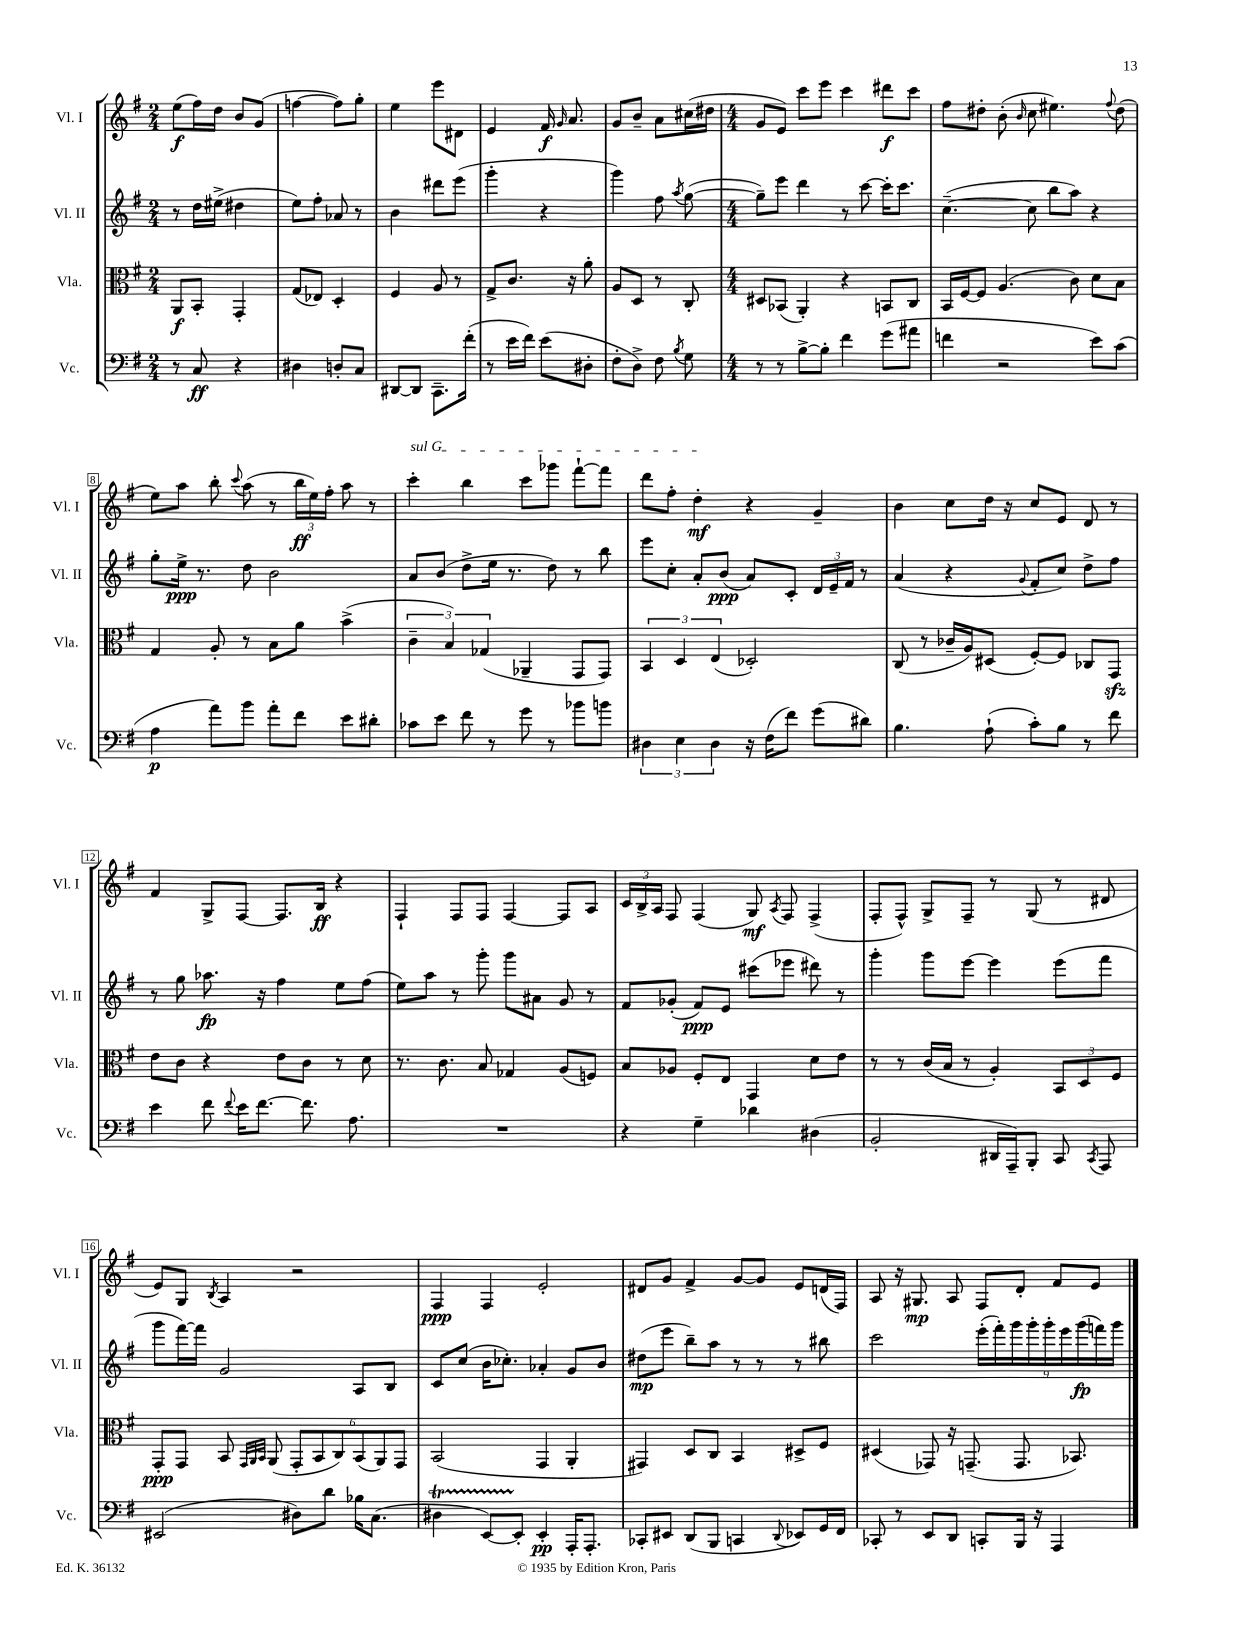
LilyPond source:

<<
\new StaffGroup <<
\new Staff = "s0" \with { instrumentName = "Vl. I" shortInstrumentName = "Vl. I" } {
    \clef treble \key g \major \numericTimeSignature \time 2/4
    \autoBeamOff e''8[\f( fis''16) d''16] b'8[ g'8]( |
    f''4~ f''8[) g''8]-. |
    e''4 e'''8[ dis'8] |
    e'4 fis'16\f \grace { g'16 } a'8. |
    g'8[ b'8]-- a'8[ cis''16( dis''16] |
    \numericTimeSignature \time 4/4 g'8[ e'8]) c'''8[ e'''8] c'''4 dis'''8[\f c'''8] |
    fis''8[ dis''8]-. b'8-.( \grace { b'16 } c''8 eis''4.) \appoggiatura { fis''8 } dis''8( |
    e''8[) a''8] b''8-. \appoggiatura { c'''8 } a''8( r8 \tuplet 3/2 { b''16[\ff e''16) fis''16]-. } a''8 r8 |
    \once \override TextSpanner.bound-details.left.text = \markup { \italic "sul G" } c'''4-.\startTextSpan b''4 c'''8[ ges'''8] fis'''8[~-! fis'''8] |
    d'''8[ fis''8]-. d''4-.\mf\stopTextSpan r4 g'4-- |
    b'4 c''8[ d''16] r16 c''8[ e'8] d'8 r8 |
    fis'4 g8[-> fis8]~ fis8.[ b16]\ff r4 |
    fis4-! fis8[ fis8] fis4~ fis8[ a8] |
    \tuplet 3/2 { c'16[ b16-> a16] } fis8 fis4( g8\mf) \acciaccatura { a8 } fis8 fis4->( |
    fis8[-. fis8]-^) g8[-> fis8]-- r8 g8( r8 dis'8 |
    e'8[) g8] \acciaccatura { b8 } a4 r2 |
    fis4\ppp fis4 e'2-. |
    dis'8[ g'8] fis'4-> g'8[~ g'8] e'8[ d'16( fis16]) |
    a8 r16 gis8.\mp a8 fis8[ d'8]-. fis'8[ e'8] \bar "|." |
}
\new Staff = "s1" \with { instrumentName = "Vl. II" shortInstrumentName = "Vl. II" } {
    \clef treble \key g \major \numericTimeSignature \time 2/4
    \autoBeamOff r8 d''16[ eis''16]->( dis''4 |
    e''8[) fis''8]-. aes'8 r8 |
    b'4 dis'''8[ e'''8]( |
    g'''4-. r4 |
    g'''4) fis''8 \acciaccatura { a''8 } g''8~( |
    \numericTimeSignature \time 4/4 g''8[--) e'''8] d'''4 r8 c'''8~ c'''16[-. c'''8.] |
    c''4.~--( c''8 b''8[ a''8]) r4 |
    g''8[-. e''16]->\ppp r8. d''8 b'2 |
    a'8[ b'8]( d''8[-> e''16] r8. d''8) r8 b''8 |
    e'''8[ c''8]-. a'8[-. b'8]\ppp( a'8[) c'8]-. \tuplet 3/2 { d'16[ e'16-- fis'16] } r8 |
    a'4( r4 \appoggiatura { g'8 } fis'8[-. c''8]) d''8[-> fis''8] |
    r8 g''8 aes''8.\fp r16 fis''4 e''8[ fis''8]( |
    e''8[) a''8] r8 g'''8-. g'''8[ ais'8] g'8 r8 |
    fis'8[ ges'8]-.( fis'8[\ppp) e'8] cis'''8[( ees'''8] dis'''8) r8 |
    g'''4-. g'''8[ e'''8]~ e'''4 e'''8[( fis'''8] |
    g'''8[ fis'''16~) fis'''16] g'2 a8[ b8] |
    c'8[ c''8]( b'16[ ces''8.]-.) aes'4-. g'8[ b'8] |
    dis''8[\mp( e'''8] b''8[--) a''8] r8 r8 r8 bis''8 |
    c'''2 \tuplet 9/8 { e'''16[-.( fis'''16-.) g'''16 g'''16-. g'''16-. e'''16 g'''16\fp( f'''16) g'''16] } \bar "|." |
}
\new Staff = "s2" \with { instrumentName = "Vla." shortInstrumentName = "Vla." } {
    \clef alto \key g \major \numericTimeSignature \time 2/4
    \autoBeamOff a,8[\f b,8]-. g,4-. |
    g8[( ees8]) d4-. |
    fis4 a8 r8 |
    g8[-> c'8.] r16 a'8-. |
    a8[ d8] r8 c8-. |
    \numericTimeSignature \time 4/4 dis8[ bes,8]( a,4-.) r4 b,8[ c8] |
    b,16[ fis16~ fis8] a4.( c'8) d'8[ b8] |
    g4 a8-. r8 b8[ a'8] b'4->( |
    \tuplet 3/2 { c'4-- b4) ges4( } aes,4-- g,8[ g,8]) |
    \tuplet 3/2 { b,4 d4 e4( } des2-.) |
    c8( r8 ces'16[-- a16) dis8]( fis8[~-.) fis8] ces8[ g,8]\sfz |
    e'8[ c'8] r4 e'8[ c'8] r8 d'8 |
    r8. c'8. b8 ges4 a8[( f8]) |
    b8[ aes8] fis8[-. e8] g,4 d'8[ e'8] |
    r8 r8 c'16[( b16] r8 a4-.) \tuplet 3/2 { b,8[ d8 fis8] } |
    g,8[-.\ppp g,8] b,8 \grace { g,32[ a,32 b,32] } a,8( \tuplet 6/4 { g,8[-. b,8 c8) b,8( a,8) g,8] } |
    b,2( g,4 a,4-. |
    gis,4) d8[ c8] b,4 dis8[-> fis8] |
    dis4( ges,8) r16 g,8.--( g,8. bes,8.) \bar "|." |
}
\new Staff = "s3" \with { instrumentName = "Vc." shortInstrumentName = "Vc." } {
    \clef bass \key g \major \numericTimeSignature \time 2/4
    \autoBeamOff r8 c8\ff r4 |
    dis4 d8[-. c8] |
    dis,8[~ dis,8] c,8.[-- fis'16]-.( |
    r8 e'16[ fis'16]) e'8[( dis8]-. |
    fis8[-. d8]->) fis8 \acciaccatura { b8 } g8 |
    \numericTimeSignature \time 4/4 r8 r8 b8[~-> b8]-. fis'4 g'8[( ais'8] |
    f'4 r2 e'8[) c'8]( |
    a4\p a'8[) b'8] a'8[-. fis'8] e'8[ dis'8]-. |
    ces'8[ e'8] fis'8 r8 g'8 r8 bes'8[ b'8] |
    \tuplet 3/2 { dis4 e4 dis4 } r16 fis16[( fis'8]) g'8[( dis'8]) |
    b4. a8-!( c'8[-.) b8] r8 fis'8 |
    e'4 fis'8 \appoggiatura { fis'8 } e'16[ fis'8.]~ fis'8. a8. |
    R1 |
    r4 g4-- des'4 dis4( |
    b,2-. dis,16[ a,,16--) b,,8]-. c,8 \acciaccatura { c,8 } a,,8 |
    eis,2( dis8[) d'8] bes16[ c8.]( |
    dis4\startTrillSpan e,8[~) e,8]-.\stopTrillSpan e,4-.\pp a,,16[-. a,,8.]-. |
    ces,8[-. eis,8] d,8[( b,,8] c,4 \appoggiatura { d,8 } ees,8[) g,16 fis,16] |
    ces,8-. r8 e,8[ d,8] c,8[-. b,,16] r16 a,,4 \bar "|." |
}
>>
>>
\layout { \context { \Score \override BarNumber.stencil = #(make-stencil-boxer 0.1 0.3 ly:text-interface::print) } }
